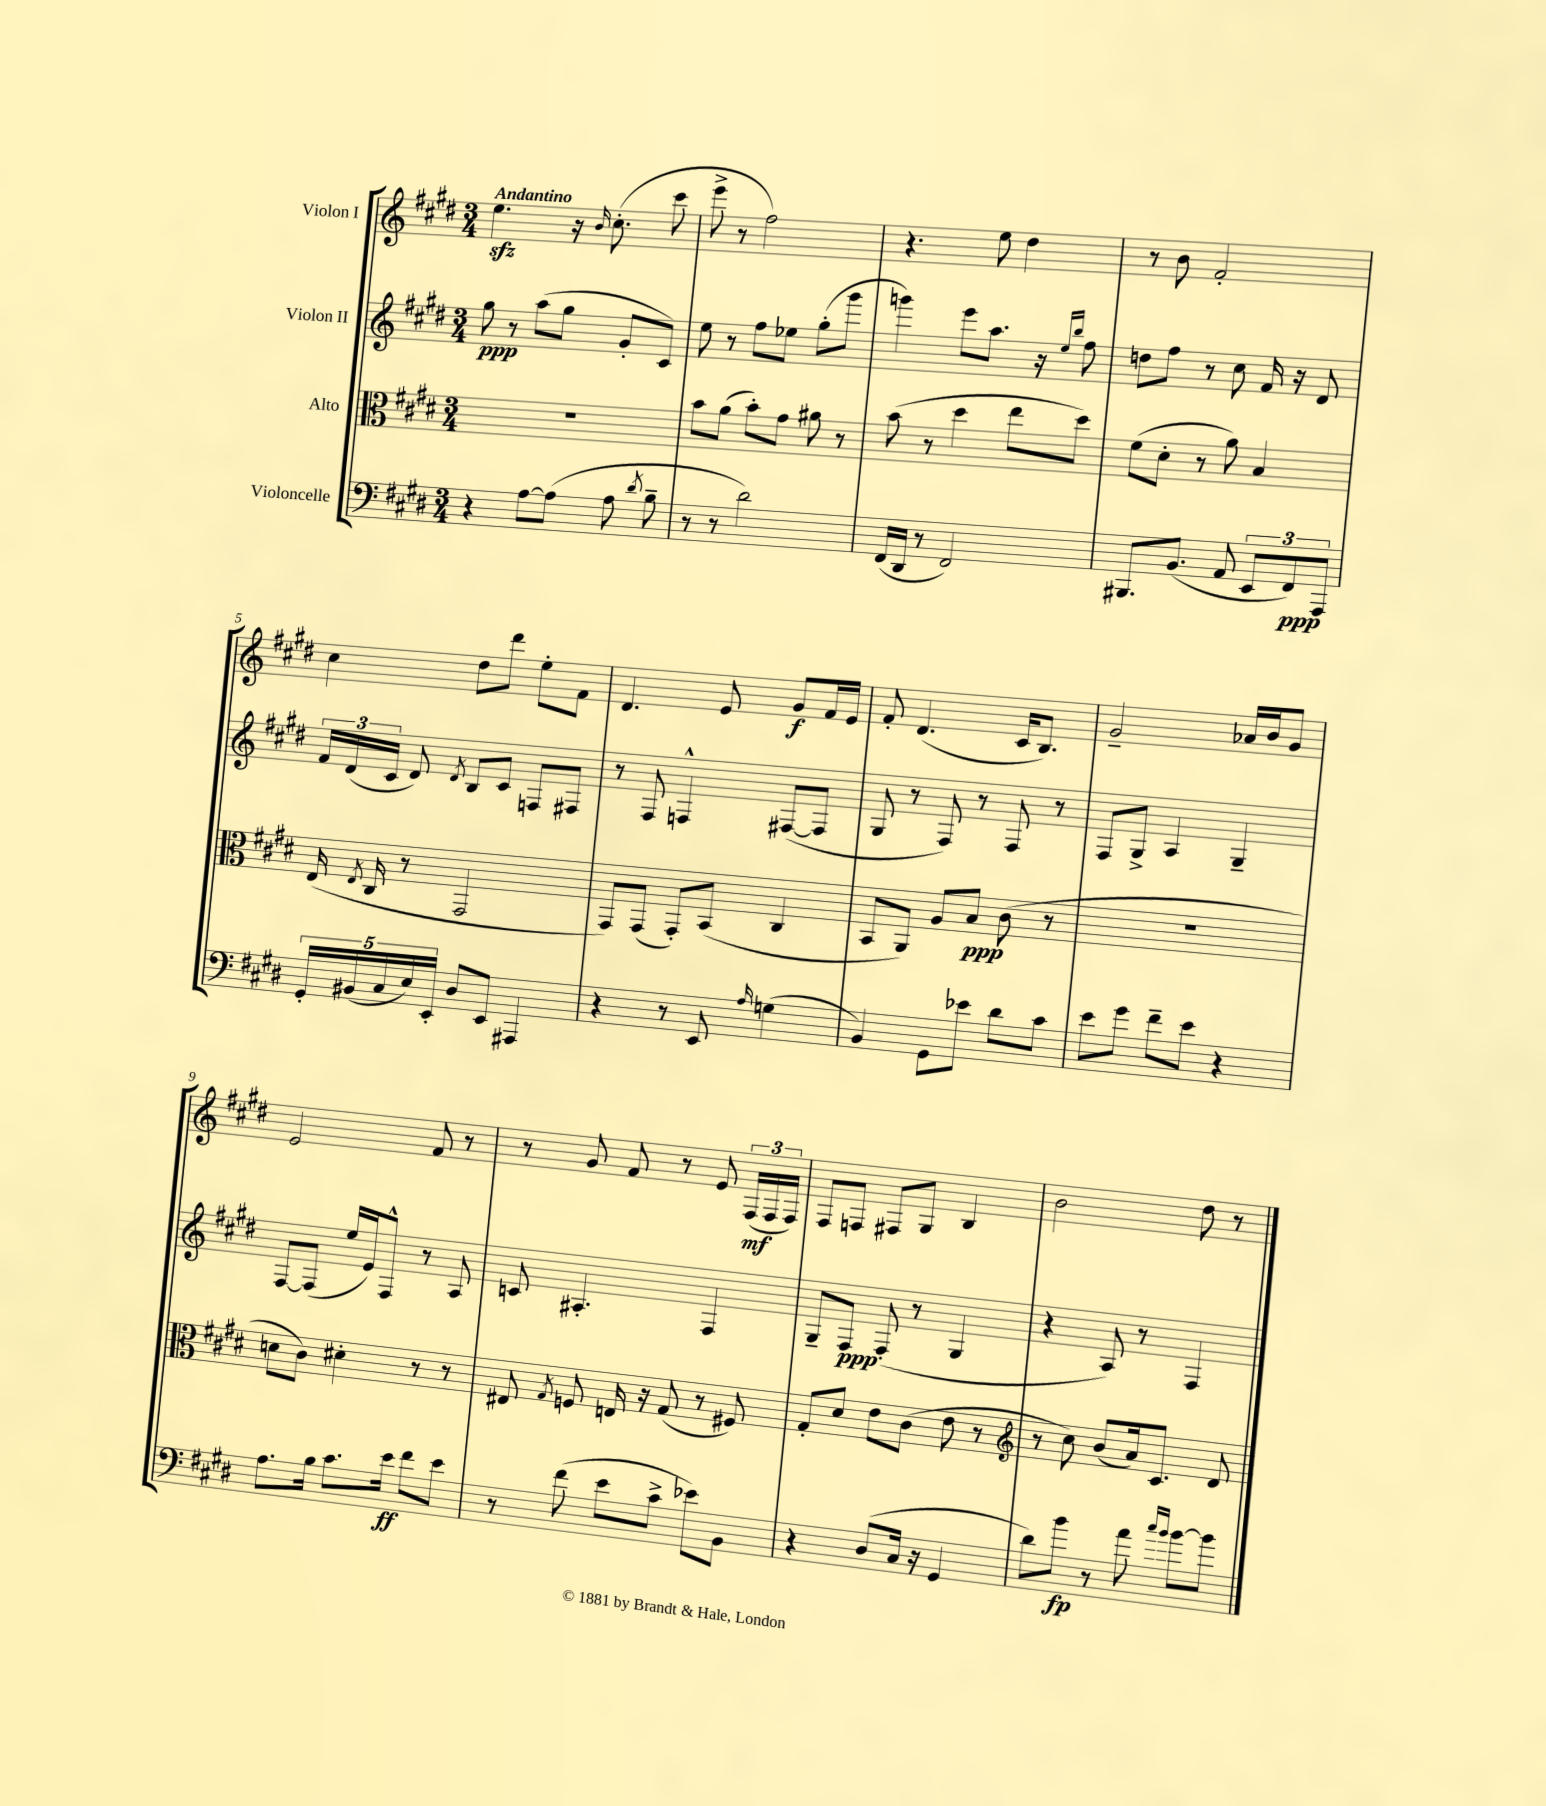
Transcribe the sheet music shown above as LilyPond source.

<<
\new StaffGroup <<
\new Staff = "s0" \with { instrumentName = "Violon I" } {
    \clef treble \key e \major \numericTimeSignature \time 3/4 \tempo "Andantino"
    \autoBeamOff e''4.\sfz r16 \grace { b'16 } cis''8.-.( cis'''8 |
    e'''8-> r8 fis''2) |
    r4. e''8 dis''4 |
    r8 b'8 fis'2-. |
    cis''4 dis''8[ dis'''8] e''8[-. fis'8] |
    dis'4. e'8 gis'8[\f fis'16 e'16] |
    fis'8-. dis'4.( cis'16[ b8.]) |
    gis'2-- aes'16[ b'16 gis'8] |
    e'2 fis'8 r8 |
    r8 gis'8 fis'8 r8 e'8 \tuplet 3/2 { fis16[\mf( fis16 fis16]) } |
    fis8[ f8] fis8[ gis8] b4 |
    b'2 dis''8 r8 \bar "|." |
}
\new Staff = "s1" \with { instrumentName = "Violon II" } {
    \clef treble \key e \major \numericTimeSignature \time 3/4
    \autoBeamOff gis''8\ppp r8 a''8[( gis''8] gis'8[-. cis'8]) |
    e''8 r8 fis''8[ ees''8] gis''8[-.( gis'''8] |
    g'''4) e'''8[ a''8.] r16 \grace { e''16[ b''16] } fis''8 |
    d''8[ fis''8] r8 cis''8 fis'16 r16 dis'8 |
    \tuplet 3/2 { fis'16[ dis'16( cis'16] } dis'8) \acciaccatura { dis'8 } b8[ cis'8] f8[ fis8] |
    r8 fis8 f4-^ fis8[~( fis8] |
    gis8 r8 fis8) r8 fis8 r8 |
    fis8[ gis8]-> a4 gis4-- |
    fis8[~ fis8]( e''16[ e'16) fis8]-^ r8 a8 |
    c'8 ais4.-. fis4 |
    gis8[-- fis8]\ppp fis8-.( r8 gis4 |
    r4 a8) r8 fis4 \bar "|." |
}
\new Staff = "s2" \with { instrumentName = "Alto" } {
    \clef alto \key e \major \numericTimeSignature \time 3/4
    \autoBeamOff R2. |
    b'8[ a'8]( b'8[-.) gis'8] ais'8 r8 |
    b'8( r8 dis''4 e''8[ dis''8]) |
    fis'8[( dis'8]-. r8 a'8) b4 |
    e16( \acciaccatura { e8 } cis16 r8 gis,2 |
    gis,8[) gis,8]( gis,8[-.) b,8]( cis4 |
    b,8[ a,8]) a8[ b8]\ppp cis'8( r8 |
    R2. |
    d'8[ cis'8]) dis'4-. r8 r8 |
    eis8 \acciaccatura { gis8 } f8 e16 r16 gis8( r8 fis8) |
    gis8[-. dis'8] e'8[ cis'8]( e'8 r8 |
    \clef treble r8 cis''8) b'8[( a'16) cis'8.] dis'8 \bar "|." |
}
\new Staff = "s3" \with { instrumentName = "Violoncelle" } {
    \clef bass \key e \major \numericTimeSignature \time 3/4
    \autoBeamOff r4 a8[~ a8]( a8 \acciaccatura { dis'8 } b8-- |
    r8 r8 dis'2) |
    fis,16[( dis,16] r8 fis,2) |
    bis,,8.[ b,8.]( a,8 \tuplet 3/2 { e,8[ fis,8\ppp) a,,8] } |
    \tuplet 5/4 { gis,16[-. bis,16( cis16 e16) e,16]-. } dis8[ e,8] ais,,4 |
    r4 r8 e,8 \grace { a16 } g4( |
    b,4) gis,8[ ees'8] dis'8[ cis'8] |
    e'8[ gis'8] fis'8[-- e'8] r4 |
    a8.[ b16] cis'8.[ e'16]\ff fis'8[ e'8] |
    r8 fis'8( e'8[ cis'8]-> ees'8[) b,8] |
    r4 dis8[( cis16] r16 gis,4 |
    dis'8[) b'8]\fp r8 a'8 \grace { cis''16[ b'16] } b'8[~ b'8] \bar "|." |
}
>>
>>
